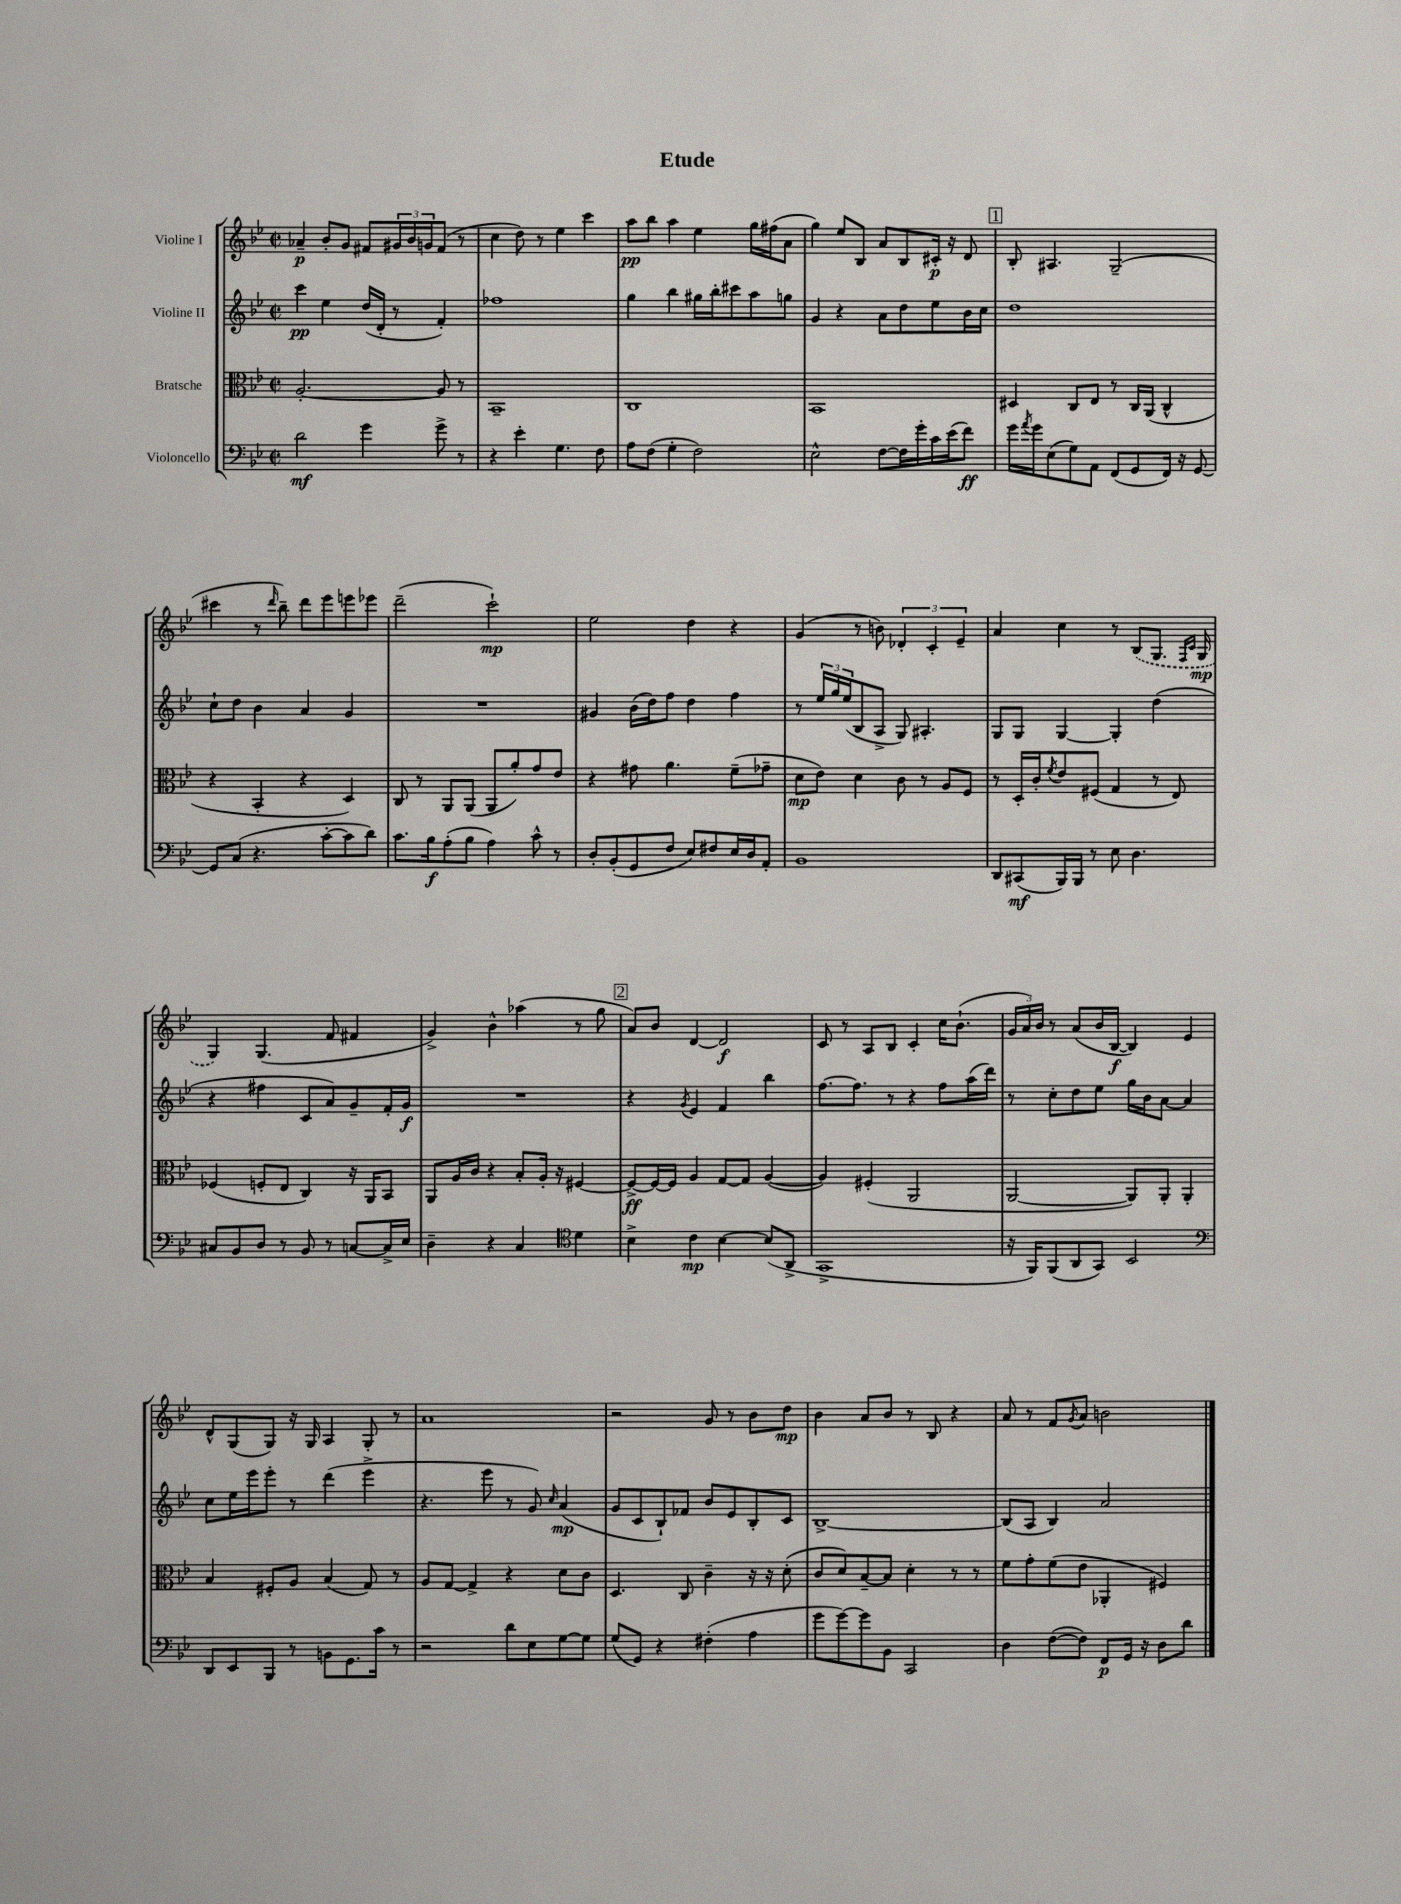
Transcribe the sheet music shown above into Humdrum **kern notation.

**kern	**kern	**kern	**kern
*staff4	*staff3	*staff2	*staff1
*clefF4	*clefC3	*clefG2	*clefG2
*k[b-e-]	*k[b-e-]	*k[b-e-]	*k[b-e-]
*M2/2	*M2/2	*M2/2	*M2/2
*met(c|)	*met(c|)	*met(c|)	*met(c|)
2d\	[2.A'/	4ccc\	4a-~/
.	.	4ee-\	8b-'/L
.	.	.	8g/J
4g\	.	(16dd/LL	8f#/L
.	.	16d'/JJ	.
.	.	8r	24g#/L
.	.	.	24b-/
.	.	.	24g/J
8g^\	8A/]	4f'/)	(8f#/J
8r	8r	.	8r
=	=	=	=
4r	1BB-~	1ff-	4cc\
4e-'\	.	.	8dd\)
.	.	.	8r
4.G\	.	.	4ee-\
.	.	.	4ccc\
8F\	.	.	.
=	=	=	=
8A\L	1C	4gg\	8aa\L
(8F\J	.	.	8bb-\J
4G'\	.	4bb-\	4aa\
2F\)	.	16gg#\LL	4ee-\
.	.	16bb-'\J	.
.	.	8ccc#\	.
.	.	8aa\	16gg\LL
.	.	.	(16ff#\J
.	.	8gg\J	8a\J
=	=	=	=
2E-^^\	1BB-	4g/	4gg\)
.	.	4r	8ee-/L
.	.	.	8B-/J
[8F\L	.	8a\L	8a/L
16F\]L	.	8dd\	8B-/
16g'\	.	.	.
16c\	.	8ee-\	16c#'/Jk
(16e-\J	.	.	16r
8f\J)	.	16b-\L	8d/
.	.	16cc\JJ	.
=	=	=	=
16g\LL	4D#/	1dd	8B-'/
8qa/	.	.	.
16g\J	.	.	.
(8E-\	.	.	4.A#/
8G\)	8C/L	.	.
8AA\J	8E-/J	.	.
(8FF/L	8r	.	(2G~/
8GG/	16C/LL	.	.
.	(16AA/JJ	.	.
16FF/Jk)	4C^^/	.	.
16r	.	.	.
[8GG/	.	.	.
=	=	=	=
8GG/]L	4r	8cc`\L	4ccc#\
(8C/J	.	8dd\J	.
4.r	4BB-'/	4b-\	8r
.	.	.	16qqddd/
.	.	.	8bb-~\)
.	4r	4a/	8ddd\L
[8c'\L	.	.	8eee-\
8c\]	4D/)	4g/	8eee\
8d\J)	.	.	8eee-\J
=	=	=	=
8.c\L	8C/	1r	(2ddd~\
.	8r	.	.
16B-\k	.	.	.
(8A'\	8AA/L	.	.
8B-\J	(8AA/J	.	.
4A\)	8AA/L	.	2ccc`\)
.	8a'/)	.	.
8c^^\	8g/	.	.
8r	8e-/J	.	.
=	=	=	=
8D'/L	4r	4g#/	2ee-\
(8BB-'/	.	.	.
8GG/	8g#\	(16b-\LL	.
.	.	16dd\J)	.
8F/J	4.a\	8ff\J	.
8E-/L)	.	4dd\	4dd\
8F#/	.	.	.
16E-/L	(8f~\L	4ff\	4r
16D/J	.	.	.
8AA'/J	8g-~\J	.	.
=	=	=	=
1BB-	8d\L	8r	(4g/
.	8e-\J)	24ee-/LL	.
.	.	24gg/	.
.	.	(24ee-/J	.
.	4d\	8B-/	8r
.	.	8A^/J	8b\)
.	8c\	8G/)	6d-'/
.	8r	4.A#'/	.
.	.	.	6c'/
.	8A/L	.	.
.	.	.	6e-~/
.	8F/J	.	.
=	=	=	=
8DD/L	8r	8G/L	4a/
(8CC#/	16D'/LL	8G/J	.
.	16c'/J	.	.
.	8qf/	.	.
16BBB-/L)	8e-/	[4G/	4cc\
16BBB-/JJ	.	.	.
8r	(8F#/J	.	.
8E-\	4G/	4G'/]	8r
4.D\	.	.	(8B-/L
.	8r	(4dd\	8.G/J
.	8E-/)	.	.
.	.	.	16qqF/LL
.	.	.	16qqc/JJ
.	.	.	16G/
=	=	=	=
8C#/L	(4F-/	4r	4G/)
8BB-/	.	.	.
8D/J	8F'/L	4ff#\	(4.G/
8r	8E-/J	.	.
8BB-/	4C/)	8c/L	.
8r	.	8a/)	8f/
[8C/L	16r	8g~/	4f#/
.	16AA/LK	.	.
16C^/]L	8BB-/J	16f'/L	.
16E-/JJ	.	16g/JJ	.
=	=	=	=
4D~\	8AA/L	1r	4g^/)
.	16A/L	.	.
.	16c/JJ	.	.
4r	4r	.	4b-^^\
4C/	8B-'/L	.	(4aa-\
.	16A'/Jk	.	.
.	16r	.	.
*clefC4	*	*	*
4d\	[4F#/	.	8r
.	.	.	8gg\
=	=	=	=
4B-^\	8F#^/_L	4r	8a/L)
.	16F#/_L	.	8b-/J
.	16F#/]JJ	.	.
.	.	8qg/	.
4c\	4A/	4e-/	[4d/
[4B-\	[8G/L	4f/	2d/]
.	8G/]J	.	.
(8B-/]L	([4A/	4bb-\	.
8AA^/J	.	.	.
=	=	=	=
1GG^	4A/])	[8.ff\L	8c/
.	.	.	8r
.	.	8.ff\]J	.
.	(4F#'/	.	8A/L
.	.	8r	8B-/J
.	2AA/	4r	4c'/
.	.	8ff\L	16cc\LK
.	.	.	(8.b-`\J
.	.	(16aa\L	.
.	.	16ddd\JJ)	.
=	=	=	=
16r	[2AA/	8r	24g/LL
.	.	.	24a/)
16FF/LK)	.	.	.
.	.	.	24b-/JJ
(8FF/	.	8cc'\L	8r
8AA/	.	8dd\	(8a/L
8GG/J)	.	8ee-\J	16b-/L
.	.	.	[16B-/JJ
2BB-/	8AA/]L)	16gg\LL	4B-/])
.	.	16b-\J	.
.	8AA'/J	[8a\J	.
.	4AA'/	4a/]	4e-/
=	=	=	=
*clefF4	*	*	*
8DD/L	4B-/	8cc\L	8d^^/L
8EE-/	.	16ee-\L	(8G/
.	.	16eee-\J	.
8BBB-/J	8F#'/L	8eee-'\J	8G/J)
8r	8A/J	8r	16r
.	.	.	16G/
8BB\L	(4B-/	(4ddd\	4A/
8.GG\	.	.	.
.	8G/)	4eee-^\	8G'/
16c\Jk	.	.	.
8r	8r	.	8r
=	=	=	=
2r	8A/L	4.r	1a
.	[8G/J	.	.
.	4G^/]	.	.
.	.	8eee-\	.
8d\L	4r	8r	.
8E-\	.	8g/)	.
.	.	16qqcc/	.
[8G\	8d\L	(4a/	.
8G\]J	8c\J	.	.
=	=	=	=
(8G/L	4.D/	8g/L	2r
8GG/J)	.	8c/	.
4r	.	8B-`/)	.
.	8C/	8f-/J	.
(4F#'\	4c~\	8b-/L	8g/
.	.	8e-/	8r
4A\	16r	8B-'/	8b-\L
.	16r	.	.
.	(8d'\	8c/J	8dd\J
=	=	=	=
8g\L	8c/L	[1B-^	4b-\
[8g\)	8d/)	.	.
8g\]	[8B-~/	.	8a/L
8BB-\J	8B-/]J	.	8b-/J
2CC/	4d'\	.	8r
.	.	.	8B-/
.	8r	.	4r
.	8r	.	.
=	=	=	=
4D\	8f\L	(8B-/]L	8a/
.	8g'\	8A/J	8r
([8F\L	(8f\	4B-/)	8f/L
.	.	.	8qg/
8F\]J)	8e-\J	.	8a/J
8FF/L	4AA-'/	2a/	2b\
16GG/Jk	.	.	.
16r	.	.	.
8D\L	4F#/)	.	.
8d\J	.	.	.
==	==	==	==
*-	*-	*-	*-
